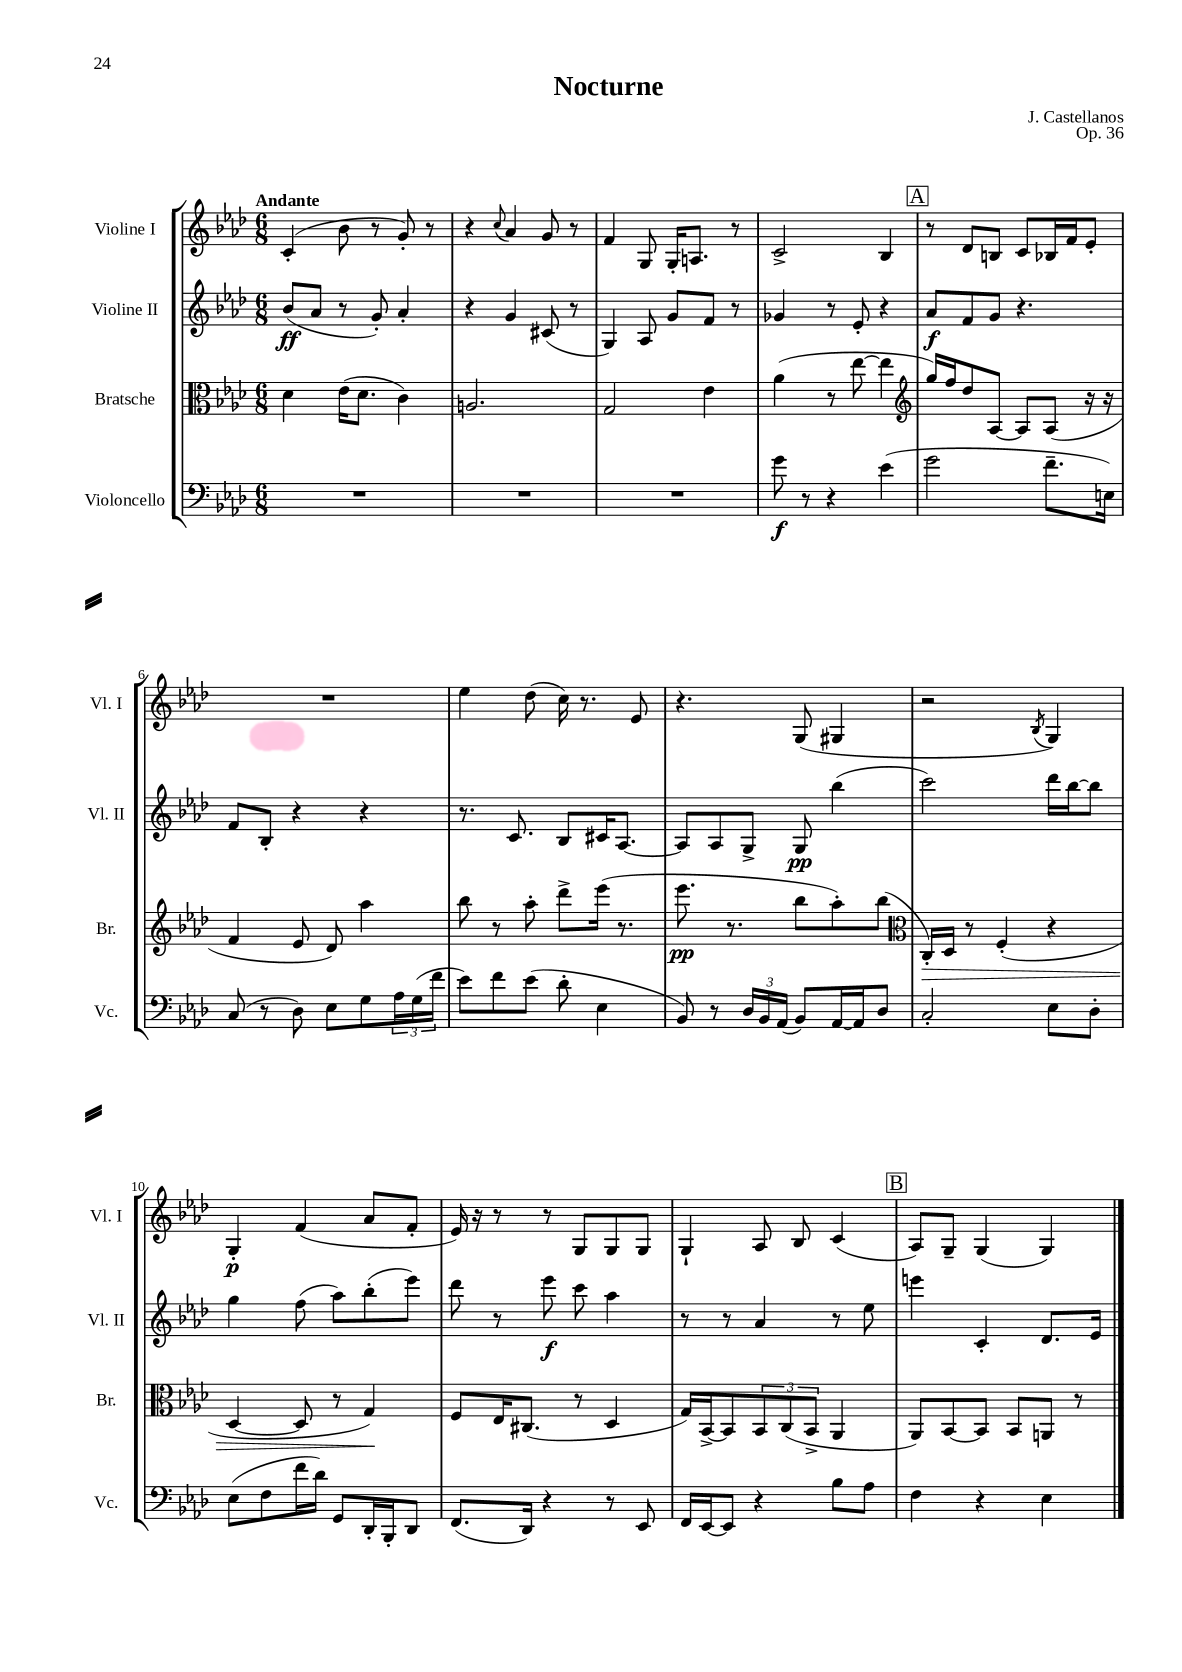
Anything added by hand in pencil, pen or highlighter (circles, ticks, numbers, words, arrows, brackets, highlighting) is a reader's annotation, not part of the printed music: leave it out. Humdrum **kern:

**kern	**kern	**kern	**kern
*staff4	*staff3	*staff2	*staff1
*clefF4	*clefC3	*clefG2	*clefG2
*k[b-e-a-d-]	*k[b-e-a-d-]	*k[b-e-a-d-]	*k[b-e-a-d-]
*M6/8	*M6/8	*M6/8	*M6/8
2.r	4d-	(8b-	(4c'
.	.	8a-	.
.	(16e-	8r	8b-
.	8.d-	.	.
.	.	8g')	8r
.	4c)	4a-'	8g')
.	.	.	8r
=	=	=	=
2.r	2.A	4r	4r
.	.	.	8qqcc
.	.	4g	4a-
.	.	(8c#	8g
.	.	8r	8r
=	=	=	=
2.r	2G	4G)	4f
.	.	8A-	8G
.	.	8g	16G'
.	.	.	8.A
.	4e-	8f	.
.	.	8r	8r
=	=	=	=
8g	(4a-	4g-	2c^
8r	.	.	.
4r	8r	8r	.
.	[8ee-	8e-'	.
(4e-	4ee-]	4r	4B-
=	=	=	=
*	*clefG2	*	*
2g	16gg)	8a-	8r
.	16ff	.	.
.	8dd-	8f	8d-
.	[8A-	8g	8B
.	8A-]	4.r	8c
8.f~	(8A-	.	16B-
.	.	.	16f
.	16r	.	8e-'
16E)	16r	.	.
=	=	=	=
(8C	4f	8f	2.r
8r	.	8B-'	.
8D-)	8e-	4r	.
8E-	8d-)	.	.
8G	4aa-	4r	.
24A-	.	.	.
(24G	.	.	.
24f	.	.	.
=	=	=	=
8e-)	8bb-	8.r	4ee-
8f	8r	.	.
.	.	8.c	.
(8e-	8aa-'	.	(8dd-
8d-'	8ddd-^	8B-	16cc)
.	.	.	8.r
4E-	(16eee-	16c#	.
.	8.r	[8.A-	.
.	.	.	8e-
=	=	=	=
8BB-)	8.eee-	8A-]	4.r
8r	.	8A-	.
.	8.r	.	.
24D-	.	8G^	.
24BB-	.	.	.
(24AA-	.	.	.
8BB-)	8bb-	8G	(8G
[16AA-	8aa-')	(4bb-	4G#
16AA-]	.	.	.
8D-	(8bb-	.	.
=	=	=	=
*	*clefC3	*	*
2C'	16C')	2ccc)	2r
.	16D-	.	.
.	8r	.	.
.	(4F'	.	.
.	.	.	8qB-
8E-	4r	16ddd-	4G)
.	.	[16bb-	.
8D-'	.	8bb-]	.
=	=	=	=
(8E-	[4D-	4gg	4G'
8F	.	.	.
16f	8D-]	(8ff	(4f
16d-)	.	.	.
8GG	8r	8aa-)	.
16DD-'	4G)	(8bb-'	8a-
16BBB-'	.	.	.
8DD-	.	8eee-)	8f'
=	=	=	=
(8.FF	8F	8ddd-	16e-)
.	.	.	16r
.	16E-	8r	8r
16DD-)	(8.C#	.	.
4r	.	8eee-	8r
.	8r	8ccc	8G
8r	4D-	4aa-	8G
8EE-	.	.	8G
=	=	=	=
16FF	16G)	8r	4G`
[16EE-	[16BB-^	.	.
8EE-]	8BB-]	8r	.
4r	12BB-	4a-	8A-
.	(12C	.	.
.	.	.	8B-
.	12BB-^	.	.
8B-	4AA-	8r	(4c
8A-	.	8ee-	.
=	=	=	=
4F	8AA-)	4eee	8A-)
.	[8BB-	.	8G~
4r	8BB-]	4c'	(4G
.	8BB-	.	.
4E-	8AA	8.d-	4G)
.	8r	.	.
.	.	16e-	.
==	==	==	==
*-	*-	*-	*-
